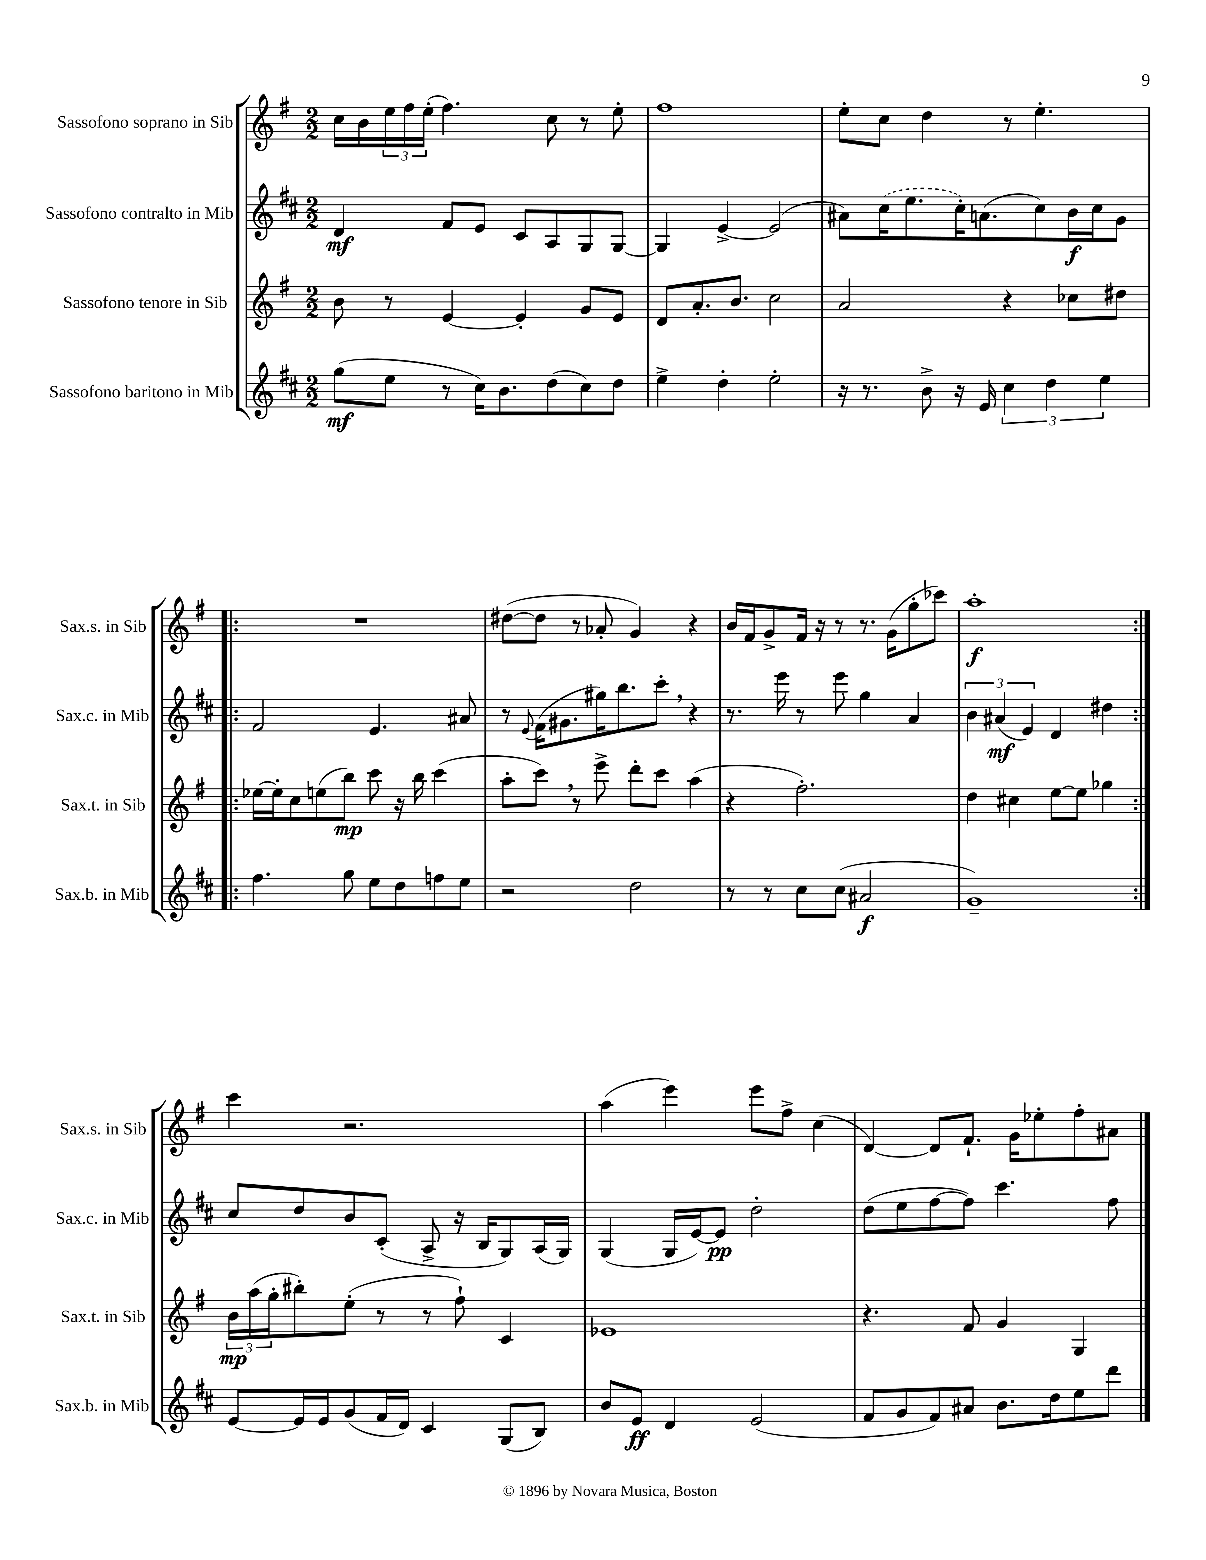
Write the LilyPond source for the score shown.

<<
\new StaffGroup <<
\new Staff = "s0" \with { instrumentName = "Sassofono soprano in Sib" shortInstrumentName = "Sax.s. in Sib" } {
    \clef treble \key g \major \numericTimeSignature \time 2/2
    c''16 b'16 \tuplet 3/2 { e''16 fis''16 e''16-.( } fis''4.) c''8 r8 e''8-. |
    fis''1 |
    e''8-. c''8 d''4 r8 e''4.-. |
    \repeat volta 2 { R1 |
    dis''8~( dis''8 r8 aes'8-. g'4) r4 |
    b'16 fis'16 g'8-> fis'16 r16 r8 r8. g'16( g''8-. ces'''8) |
    a''1-.\f | }
    c'''4 r2. |
    a''4( e'''4) e'''8 fis''8-> c''4( |
    d'4~) d'8 fis'8.-! g'16 ees''8-. fis''8-. ais'8 \bar "|." |
}
\new Staff = "s1" \with { instrumentName = "Sassofono contralto in Mib" shortInstrumentName = "Sax.c. in Mib" } {
    \clef treble \key d \major \numericTimeSignature \time 2/2
    d'4\mf fis'8 e'8 cis'8 a8 g8 g8~ |
    g4 e'4~-> e'2( |
    ais'8) \once \slurDashed cis''16( e''8. cis''16-.) a'8.( cis''8) b'16\f cis''16 g'8 |
    \repeat volta 2 { fis'2 e'4. ais'8 |
    r8 \appoggiatura { e'8 } fis'16( gis'8. gis''16) b''8. cis'''8-. \breathe r4 |
    r8. e'''16 r8 e'''8 g''4 a'4 |
    \tuplet 3/2 { b'4 ais'4\mf( e'4) } d'4 dis''4 | }
    cis''8 d''8 b'8 cis'8-.( a8-> r16 b16 g8) a16( g16) |
    g4( g16 e'16~) e'8\pp d''2-. |
    d''8( e''8 fis''8~ fis''8) cis'''4. fis''8 \bar "|." |
}
\new Staff = "s2" \with { instrumentName = "Sassofono tenore in Sib" shortInstrumentName = "Sax.t. in Sib" } {
    \clef treble \key g \major \numericTimeSignature \time 2/2
    b'8 r8 e'4~ e'4-. g'8 e'8 |
    d'8 a'8.-. b'8. c''2 |
    a'2 r4 ces''8 dis''8 |
    \repeat volta 2 { ees''16~ ees''16-. c''8 e''8( b''8\mp) c'''8 r16 b''16 c'''4( |
    a''8-. c'''8) \breathe r8 e'''8-> d'''8-. c'''8 a''4( |
    r4 fis''2.-.) |
    d''4 cis''4 e''8~ e''8 ges''4 | }
    \tuplet 3/2 { b'16\mp a''16( g''16-. } bis''8-.) e''8-.( r8 r8 fis''8-!) c'4 |
    ees'1 |
    r4. fis'8 g'4 g4 \bar "|." |
}
\new Staff = "s3" \with { instrumentName = "Sassofono baritono in Mib" shortInstrumentName = "Sax.b. in Mib" } {
    \clef treble \key d \major \numericTimeSignature \time 2/2
    g''8\mf( e''8 r8 cis''16) b'8. d''8( cis''8) d''8 |
    e''4-> d''4-. e''2-. |
    r16 r8. b'8-> r16 e'16 \tuplet 3/2 { cis''4 d''4 e''4 } |
    \repeat volta 2 { fis''4. g''8 e''8 d''8 f''8 e''8 |
    r2 d''2 |
    r8 r8 cis''8 cis''8( ais'2\f |
    g'1--) | }
    e'8~ e'16 e'16 g'8( fis'16 d'16) cis'4 g8( b8) |
    b'8 e'8\ff d'4 e'2( |
    fis'8 g'8 fis'8) ais'8 b'8. d''16 e''8 d'''8 \bar "|." |
}
>>
>>
\layout { \context { \Score \remove "Bar_number_engraver" } }
